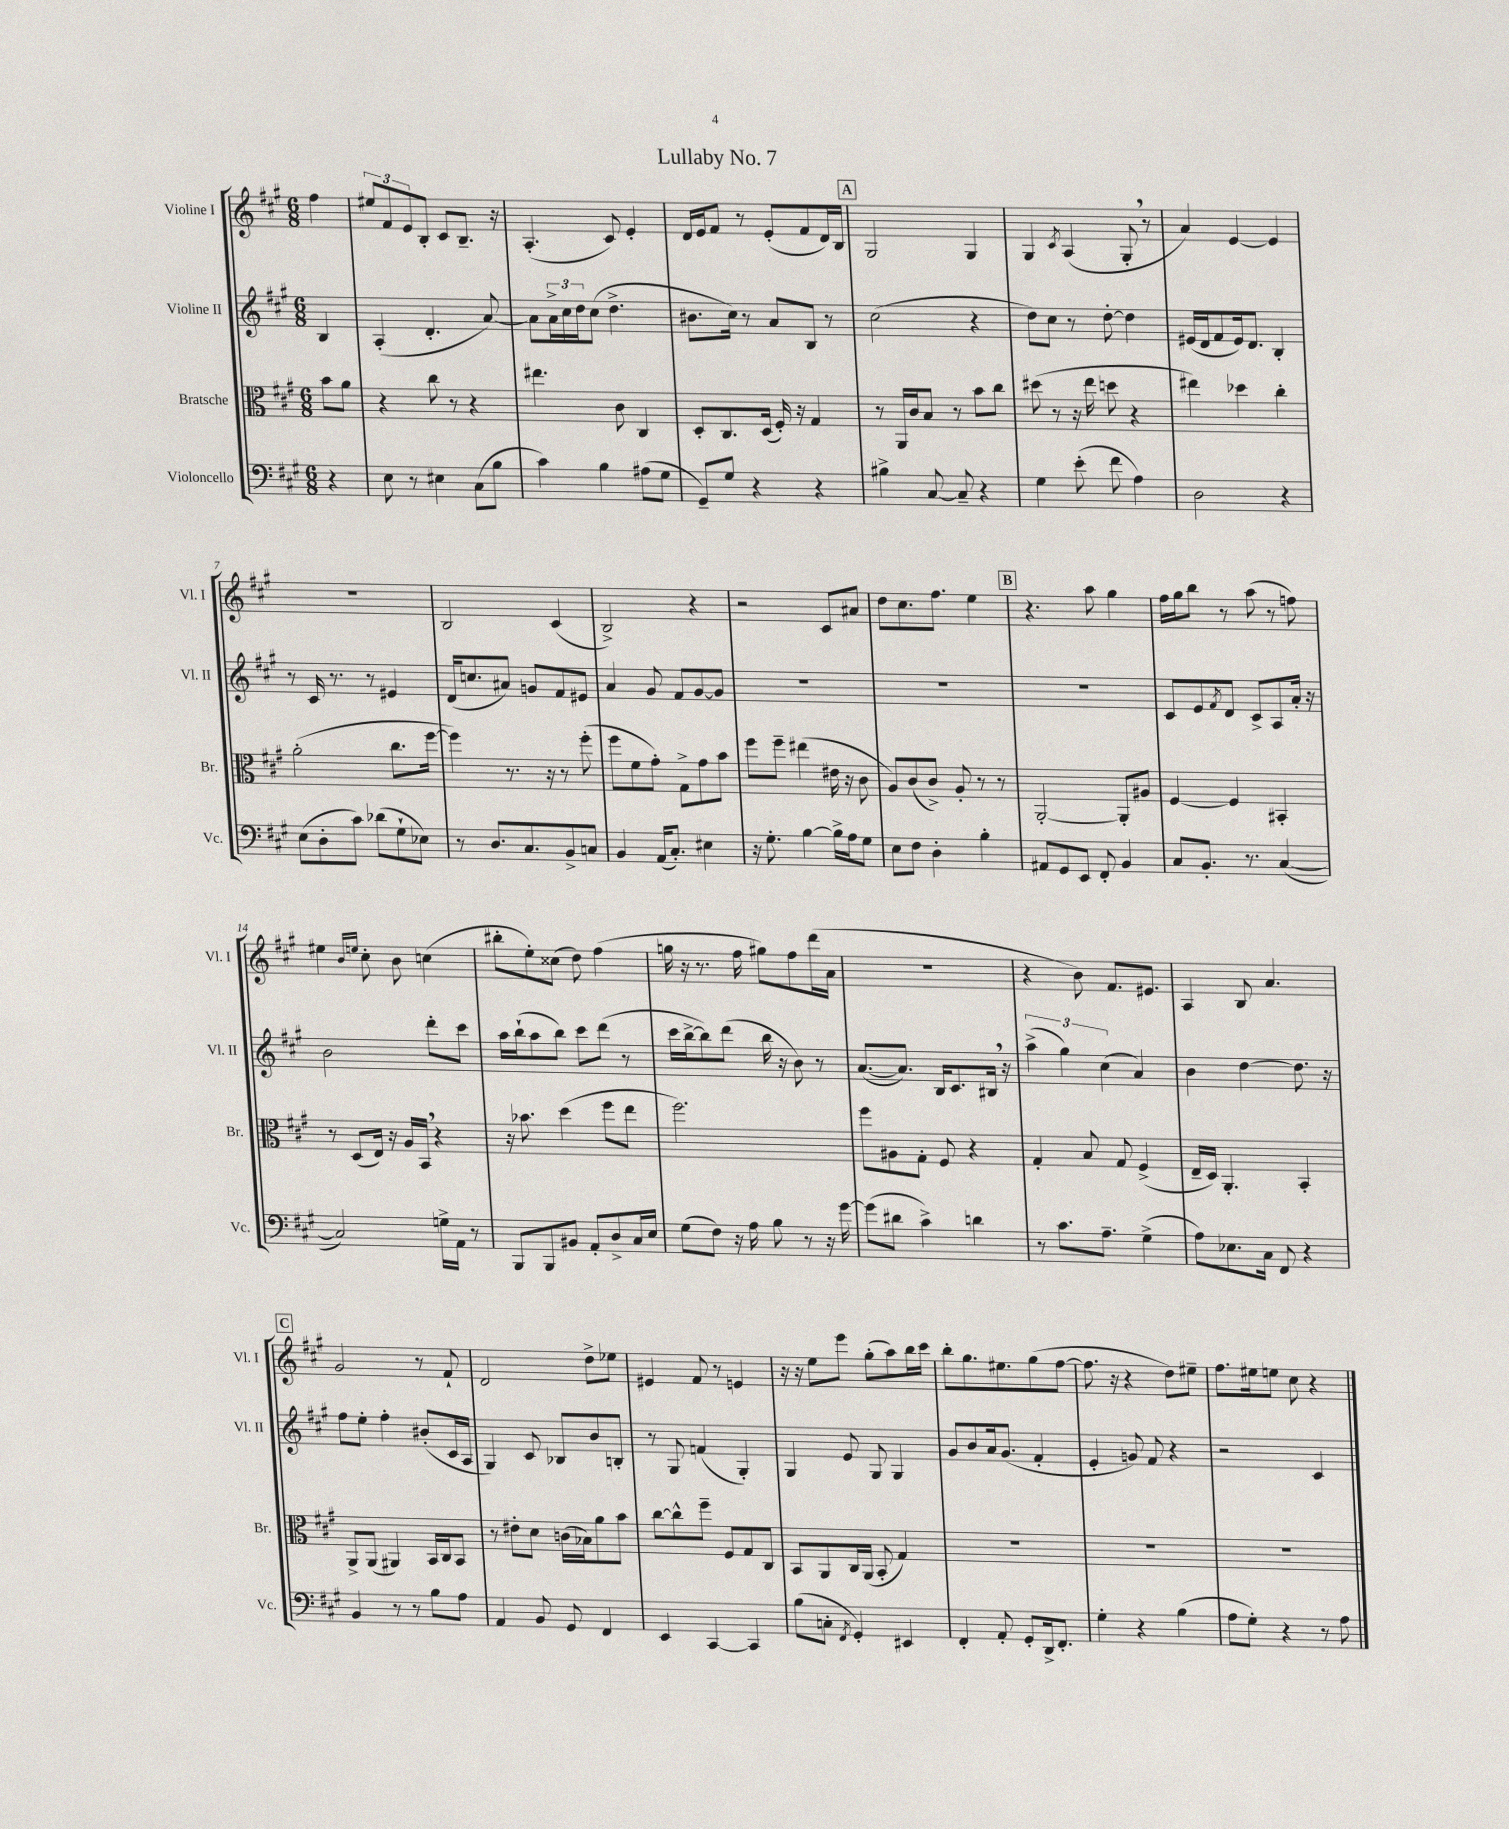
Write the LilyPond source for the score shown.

\header { title = "Lullaby No. 7" }
<<
\new StaffGroup <<
\new Staff = "s0" \with { instrumentName = "Violine I" shortInstrumentName = "Vl. I" } {
    \clef treble \key a \major \numericTimeSignature \time 6/8 \partial 4
    fis''4 |
    \tuplet 3/2 { eis''8 fis'8 e'8 } b8-. cis'8 b8.-- r16 |
    a4.-.( cis'8) e'4-. |
    d'16 e'16 fis'8 r8 e'8-.( fis'8 d'16) b16 |
    \mark \markup { \box "A" } gis2 gis4 |
    gis4 \acciaccatura { cis'8 } a4( gis8-. \breathe r8 |
    a'4) e'4~ e'4 |
    R2. |
    b2 cis'4( |
    b2->) r4 |
    r2 cis'8 ais'8 |
    d''8 cis''8. fis''8. e''4 |
    \mark \markup { \box "B" } r4. a''8 gis''4 |
    fis''16 gis''16 b''8 r8 a''8( r8 f''8) |
    eis''4 \grace { b'16 e''16 } cis''8-. b'8 c''4( |
    bis''8-. e''8-.) cisis''8( d''8) fis''4( |
    g''16 r16 r8. fis''16 gis''8) fis''8 d'''16( a'16 |
    R2. |
    r4 b'8) fis'8. eis'8. |
    a4 b8 a'4. |
    \mark \markup { \box "C" } gis'2 r8 fis'8-! |
    d'2 d''8-> ees''8 |
    eis'4 fis'8 r8 e'4 |
    r16 r16 e''8 e'''8 gis''8-.( a''8) b''16 cis'''16 |
    b''8-. gis''8. eis''8. gis''8( fis''8~ |
    fis''8. r16 r4 d''8) eis''8-- |
    fis''8. eis''16 e''8 cis''8 r4 \bar "|." |
}
\new Staff = "s1" \with { instrumentName = "Violine II" shortInstrumentName = "Vl. II" } {
    \clef treble \key a \major \numericTimeSignature \time 6/8 \partial 4
    b4 |
    a4-.( d'4.-. a'8~) |
    a'8 \tuplet 3/2 { a'16-> cis''16 d''16 } cis''8( d''4.-> |
    bis'8. cis''16) r8 a'8 b8 r8 |
    \mark \markup { \box "A" } cis''2( r4 |
    d''8) cis''8 r8 d''8~-. d''4 |
    eis'16( d'16 fis'8 eis'16) d'8. b4-. |
    r8 cis'16 r8. r8 eis'4 |
    d'16( c''8. ais'8) g'8 fis'8 eis'8 |
    a'4 gis'8 fis'8 gis'8~ gis'8 |
    R2. |
    R2. |
    \mark \markup { \box "B" } R2. |
    cis'8 e'8 \acciaccatura { fis'8 } d'8 cis'8-> a8 a'16-. r16 |
    b'2 d'''8-. cis'''8 |
    a''16 b''16-!( a''8 b''8) cis'''8 d'''8( r8 |
    cis'''16 b''16~-> b''8) d'''8( b''16 r16 b'8) r8 |
    a'8.~( a'8.) b16 cis'8. bis16 \breathe r16 |
    \tuplet 3/2 { a''4->( gis''4) cis''4( } a'4) |
    b'4 d''4~ d''8. r16 |
    \mark \markup { \box "C" } fis''8 e''8-. fis''4-. bis'8-.( cis'16 a16 |
    gis4) cis'8 bes8 b'8 b8-. |
    r8 gis8 f'4( gis4-.) |
    gis4 e'8 gis8 gis4 |
    gis'8 b'8 a'16 gis'8.( fis'4-. |
    e'4-. g'8) fis'8 r4 |
    r2 cis'4 \bar "|." |
}
\new Staff = "s2" \with { instrumentName = "Bratsche" shortInstrumentName = "Br." } {
    \clef alto \key a \major \numericTimeSignature \time 6/8 \partial 4
    b'8 a'8 |
    r4 cis''8 r8 r4 |
    eis''4. cis'8 cis4 |
    d8-. cis8. d16( fis16-.) r16 gis4 |
    \mark \markup { \box "A" } r8 a,16 cis'16 b8 r8 b'8 cis''8 |
    dis''8( r8 r16 e''16 d''8 r4 |
    eis''4) des''4 cis''4-. |
    a'2-.( cis''8. fis''16~ |
    fis''4) r8. r16 r8 fis''8-.( |
    fis''8 fis'8 gis'8-.) gis8-> gis'8 b'8 |
    fis''8 fis''8-- eis''4( eis'16 r16 cis'8 |
    a8) cis'8( cis'8->) a8-. r8 r8 |
    \mark \markup { \box "B" } a,2~-. a,8-. ais8 |
    fis4~ fis4 bis,4-. |
    r8 d8( e16) r16 a16 b,16 \breathe r4 |
    r16 bes'8. d''4( fis''8 e''8 |
    fis''2.) |
    fis''8 ais8 gis8-. fis8 r4 |
    gis4-. b8 gis8 fis4->( |
    e16-- d16) a,4.-. b,4-. |
    \mark \markup { \box "C" } a,8-> a,8( ais,4) b,16 cis16 b,8 |
    r8 eis'8-. d'8 c'16( bes16) a'8 b'8 |
    cis''8~ cis''8-^ fis''8-- fis8 gis8 cis8 |
    b,8 a,8 cis16 a,16( b,8-. gis4) |
    R2. |
    R2. |
    R2. \bar "|." |
}
\new Staff = "s3" \with { instrumentName = "Violoncello" shortInstrumentName = "Vc." } {
    \clef bass \key a \major \numericTimeSignature \time 6/8 \partial 4
    r4 |
    e8 r8 eis4 cis8( b8 |
    cis'4) b4 ais8( gis8 |
    gis,8--) gis8 r4 r4 |
    \mark \markup { \box "A" } bis4-> cis8~ cis8-- r4 |
    gis4 e'8-.( fis'8 a4) |
    d2 r4 |
    e8( d8-. cis'8) des'8( gis8-! ees8) |
    r8 d8. cis8. b,8-> c8 |
    b,4 a,16( cis8.-.) eis4 |
    r16 gis8.-. b4~ b16-> a16 gis8 |
    e8 fis8 d4-. b4-. |
    \mark \markup { \box "B" } ais,8 gis,8 e,8 fis,8-. b,4 |
    cis8 b,8.-. r8. cis4~( |
    cis2) g16-> a,16 r8 |
    b,,8 b,,8 bis,8 a,8-. d8-> cis16 e16 |
    gis8( fis8) r16 a16 b8 r8 r16 gis'16~ |
    gis'8( dis'8 cis'4->) d'4 |
    r8 cis'8. a8.-- gis4->( |
    a8) ees8. cis16 fis,8 r4 |
    \mark \markup { \box "C" } b,4 r8 r8 b8 a8 |
    a,4 b,8 gis,8 fis,4 |
    e,4 cis,4~ cis,4 |
    b8( c8-. \acciaccatura { fis,8 } gis,4-.) eis,4 |
    fis,4-. a,8-. gis,8-. d,16-> fis,8.-. |
    gis4-. r4 b4( |
    a8 gis8-.) r4 r8 a8 \bar "|." |
}
>>
>>
